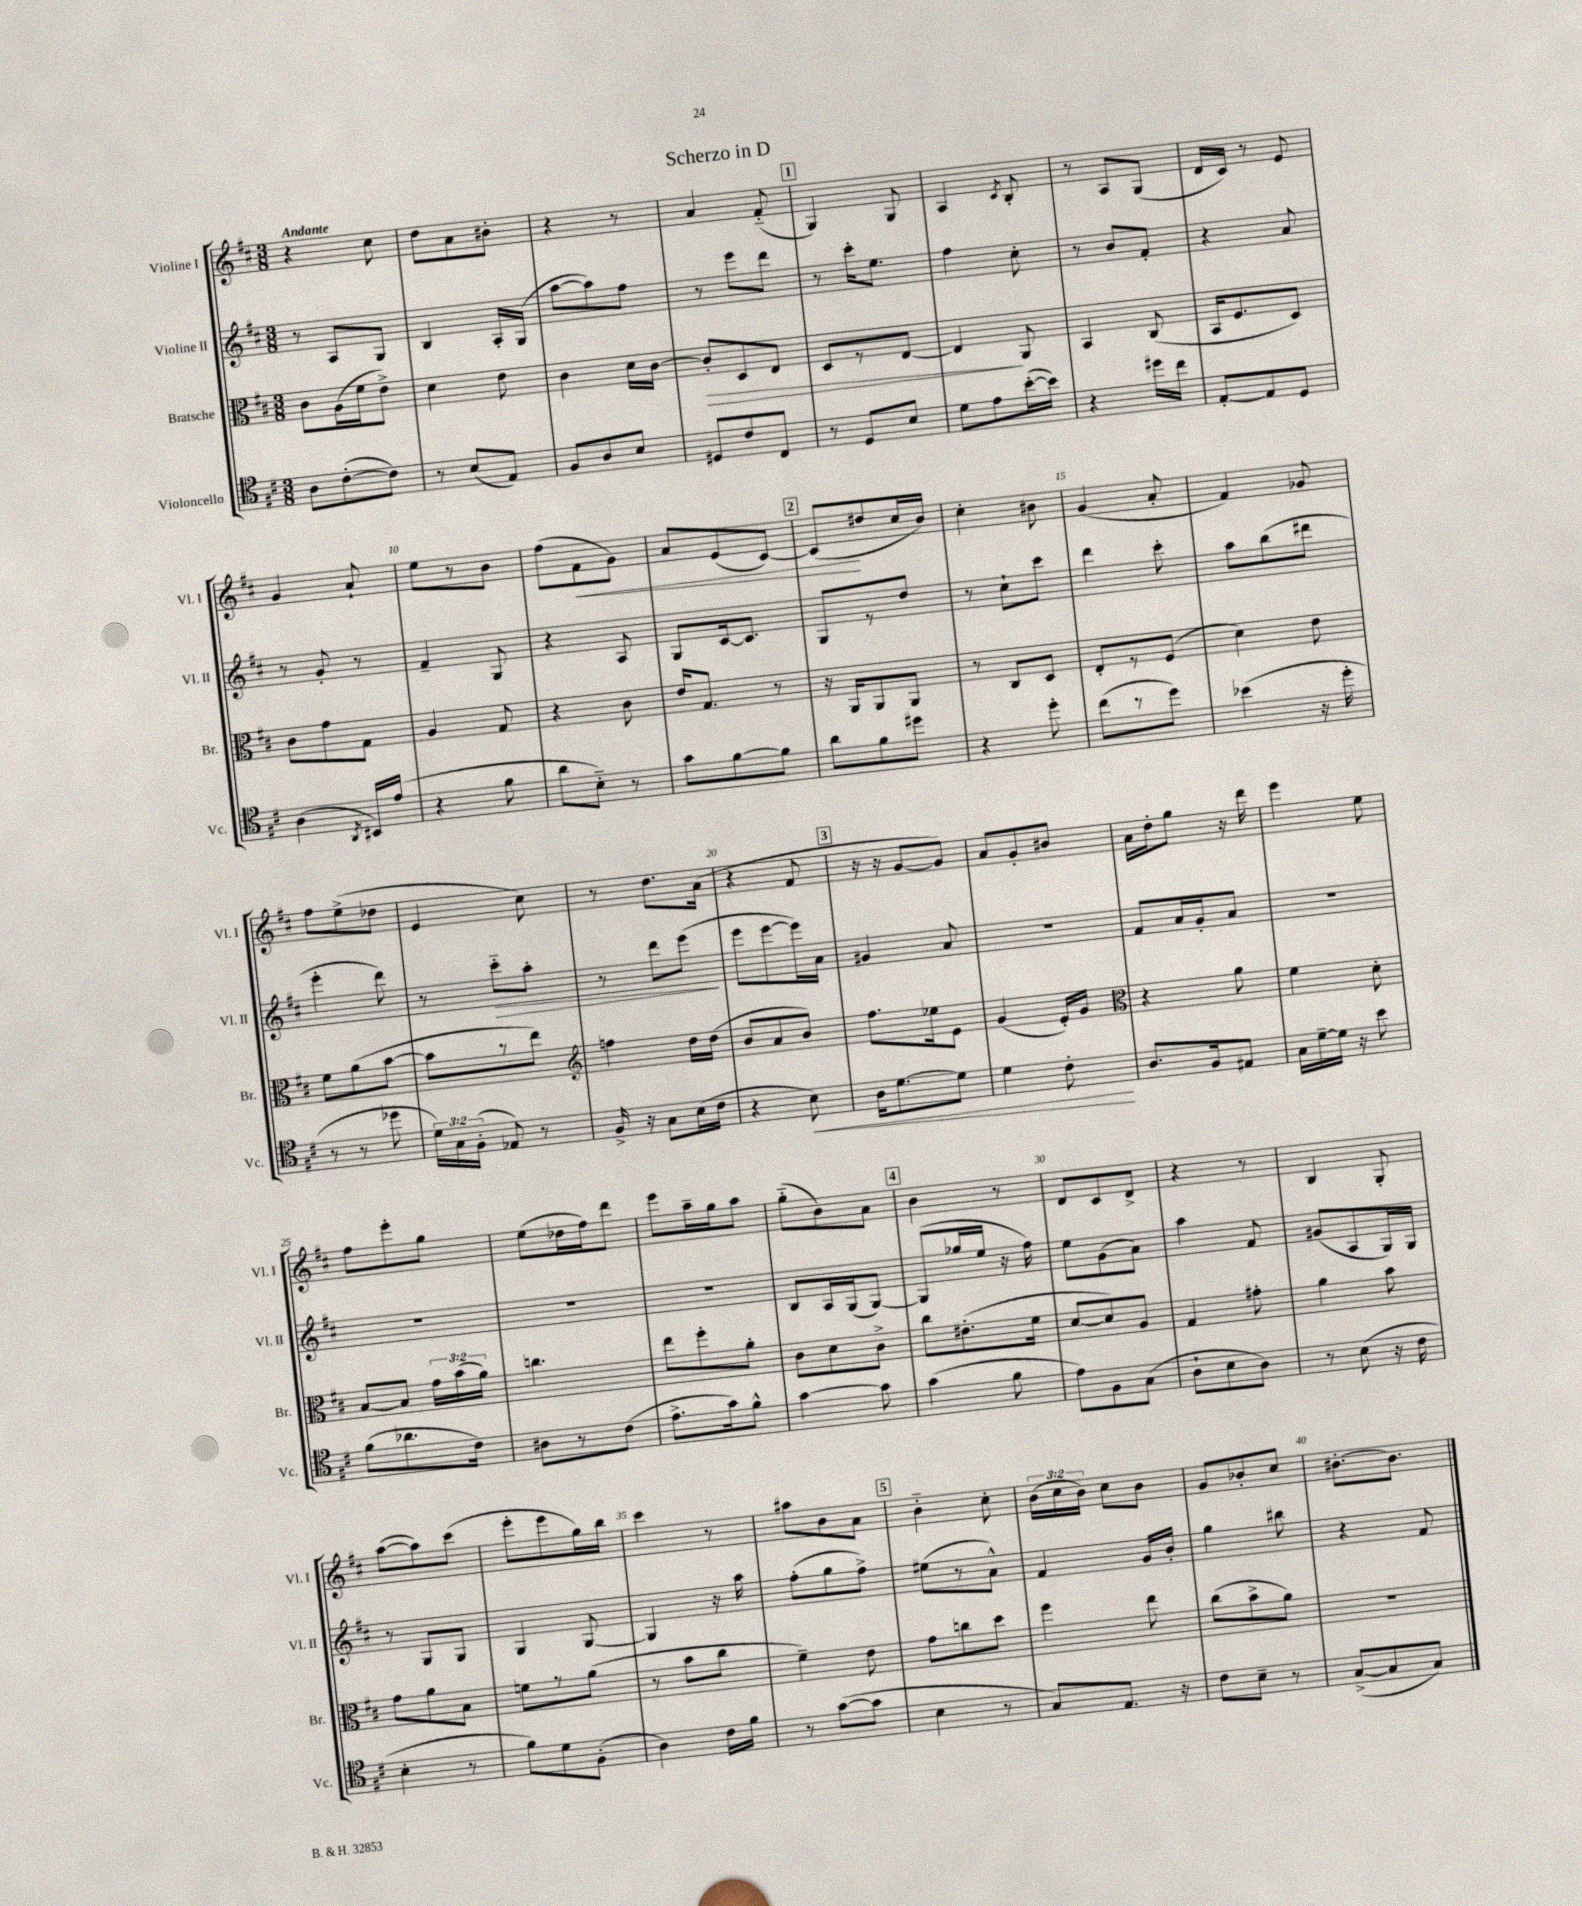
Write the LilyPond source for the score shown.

\header { title = "Scherzo in D" }
<<
\new StaffGroup <<
\new Staff = "s0" \with { instrumentName = "Violine I" shortInstrumentName = "Vl. I" } {
    \clef treble \key d \major \numericTimeSignature \time 3/8 \override Staff.TupletNumber.text = #tuplet-number::calc-fraction-text \tempo "Andante"
    \autoBeamOff r4 cis''8 |
    d''8[ a'8 bis'8]-. |
    r4 r8 |
    a'4 fis'8-_( |
    \mark \markup { \box "1" } g4) g8 |
    a4 \acciaccatura { cis'8 } b8-. |
    r8 a8[ g8]( |
    d'16[ cis'16]) r8 e'8 |
    g'4 a'8-! |
    e''8[ r8 b'8] |
    fis''8[( fis'8\< g'8]) |
    a'8[ e'8( cis'8]~) |
    \mark \markup { \box "2" } cis'8[\!( dis''8 cis''16 b'16]) |
    cis''4-. bis'8 |
    g'4( a'8-. |
    fis'4) ges'8 |
    fis''8[ e''8->( des''8] |
    e'4 cis''8) |
    r8 d''8.[ a'16]( |
    r4 fis'8 |
    \mark \markup { \box "3" } r16 r16 g'8[~ g'8]) |
    a'8[ g'8-. bis'8] |
    a'16[ d''16-. g''8] r16 d'''16 |
    e'''4 e''8 |
    fis''8[ e'''8-. g''8] |
    e''8[( des''16 fis''16) d'''8] |
    e'''8[ a''16-- g''16 a''8] |
    g''8[-_( b'8) a'8] |
    \mark \markup { \box "4" } b'4 r8 |
    d'8[ cis'8 d'8]-> |
    r4 r8 |
    b4 g8-. |
    a''8[~( a''8) cis'''8]( |
    e'''8[-. e'''8 g''16) b''16] |
    cis'''4 r8 |
    ais''8[ b'8 a'8] |
    \mark \markup { \box "5" } b'4-_ cis''8-. |
    \tuplet 3/2 { b'16[( cis''16 b'16]) } cis''8[ b'8] |
    g'8[ bes'8-. cis''8] |
    bis'8.[~-. bis'8.] \bar "|." |
}
\new Staff = "s1" \with { instrumentName = "Violine II" shortInstrumentName = "Vl. II" } {
    \clef treble \key d \major \numericTimeSignature \time 3/8
    \autoBeamOff r8 a8[ g8] |
    b4 a16[-. g16]( |
    a''8[~ a''8) fis''8] |
    r8 e'''8[ d'''8] |
    \mark \markup { \box "1" } r8 cis'''16[-. e''8.] |
    fis''4 cis''8-. |
    r8 b'8[ fis'8]-. |
    r4 a'8 |
    r8 g'8-. r8 |
    fis'4-- g8 |
    r4 a8 |
    g8[ cis'16~ cis'8.] |
    \mark \markup { \box "2" } g8[ r8 d''8] |
    r8 cis''8[-! cis'''8] |
    d'''4 cis'''8-. |
    a''8[ b''8( dis'''8] |
    e'''4-. d'''8) |
    r8 cis'''8[-_\> a''8]-. |
    r8 d'''8[ e'''8]\!( |
    e'''8[ e'''8~ e'''16) a'16] |
    \mark \markup { \box "3" } gis'4 a'8 |
    R4. |
    fis'8[ a'16 g'16-. a'8] |
    R4. |
    R4. |
    R4. |
    R4. |
    b8[ a16 g16( g8]~) |
    \mark \markup { \box "4" } g8[( ges''16 e''16] r16 fis''16) |
    e''8[ g'8( a'8]) |
    a''4 fis'8 |
    gis'8[( a8 g16) g16] |
    r8 g8[ g8] |
    g4 g8~ |
    g4 r16 a''16 |
    fis''8[-.( g''8 fis''8]->) |
    \mark \markup { \box "5" } eis''8[( r8 a'8]-^) |
    fis'4 g'16[ b'16]-. |
    g''4 bis''8 |
    r4 fis'8 \bar "|." |
}
\new Staff = "s2" \with { instrumentName = "Bratsche" shortInstrumentName = "Br." } {
    \clef alto \key d \major \numericTimeSignature \time 3/8 \override Staff.TupletNumber.text = #tuplet-number::calc-fraction-text
    \autoBeamOff cis'8[ a16( fis'16 e'8]->) |
    d'4 e'8 |
    cis'4 d'16[ cis'16]~ |
    cis'8[-.\> d8 e8] |
    \mark \markup { \box "1" } d8[ r8 e8]~ |
    e4\! a,8 |
    b,4 cis8( |
    b,16[ fis8. d8]) |
    cis'8[ g'8 g8] |
    a4 g8 |
    r4 cis'8 |
    e'16[ g8.] r8 |
    \mark \markup { \box "2" } r16 a,16[ a,8 a,8] |
    r8 cis8[ d8] |
    e8[-. r8 fis8]( |
    d'4) e'8 |
    fis'8[ a'8( b'8]~ |
    b'8[ r8 e''8]) |
    \clef treble f''4 d''16[ d''16]( |
    b'8[ a'8 b'8]) |
    \mark \markup { \box "3" } fis''8.[ ees''16 e'8] |
    g'4( e'16[-.) g'16] |
    \clef alto r4 a'8 |
    fis'4 d'8-. |
    b8[~ b8] \tuplet 3/2 { g'16[ b'16( a'16]) } |
    c''4. |
    e''8[ fis''8-. a'8]-. |
    cis'8[ d'8 cis'8]-> |
    \mark \markup { \box "4" } cis''8[ eis'8.-.( fis'16] |
    d'8[~ d'8) a8] |
    g4 gis'8-. |
    a'4 b'8 |
    g'8[ a'8 b8] |
    f'8[ r8 a'8]( |
    r8 b'8[ cis''8] |
    fis'4--) e'8 |
    \mark \markup { \box "5" } g'8[ c''8 d''8] |
    fis''4 e''8 |
    cis''8[( b'8-> a'8]) |
    R4. \bar "|." |
}
\new Staff = "s3" \with { instrumentName = "Violoncello" shortInstrumentName = "Vc." } {
    \clef tenor \key d \major \numericTimeSignature \time 3/8 \override Staff.TupletNumber.text = #tuplet-number::calc-fraction-text
    \autoBeamOff a8[ cis'8~-.( cis'8]) |
    r8 b8[( e8]) |
    fis8[ a8 b8] |
    dis8[ cis'8 cis8] |
    \mark \markup { \box "1" } r8 d8[ b8] |
    d'8[ e'8 b'16~-.( b'16]) |
    r4 dis''16[ cis''16] |
    e8[~-. e8 d8] |
    a4( \acciaccatura { a,8 } bis,16[) e'16]( |
    r4 fis'8 |
    a'8[ b8]-_) r8 |
    g'8[ fis'8~ fis'8] |
    \mark \markup { \box "2" } a'8[ fis'8 dis''8] |
    r4 d''8-. |
    cis''8[( r8 d''8]) |
    bes'4( r16 d''16-. |
    r8 r8 des''8 |
    \tuplet 3/2 { d'16[) g16 fis16]-.( } ees8) r8 |
    fis16-> r16 g8[ b16( cis'16] |
    r4 b8\<) |
    \mark \markup { \box "3" } a16[ d'8.~ d'8] |
    d'4 cis'8-.\! |
    a8.[ fis16 eis8] |
    g16[ d'16~-- d'16] r16 b'8 |
    fis'8[( aes'8. cis'16]) |
    ais8[ r8 cis'8]( |
    e'8.[-> g'16) fis'8]-^ |
    g'4~ g'8 |
    \mark \markup { \box "4" } g'4( fis'8 |
    e'8[) fis8 g8]( |
    a8[-! b8 a8]) |
    r8 b8( r16 cis'16 |
    b4-. r8 |
    fis'8[) d'8 fis8]-.( |
    a4) cis'16[ fis'16] |
    r8 g'8[~( g'8] |
    \mark \markup { \box "5" } b4 r8 |
    g8[) e8.] r16 |
    cis'8[ b8]-- r8 |
    g8[~->( g8 g8]) \bar "|." |
}
>>
>>
\layout { \context { \Score \override BarNumber.break-visibility = ##(#f #t #t) barNumberVisibility = #(every-nth-bar-number-visible 5) } }
